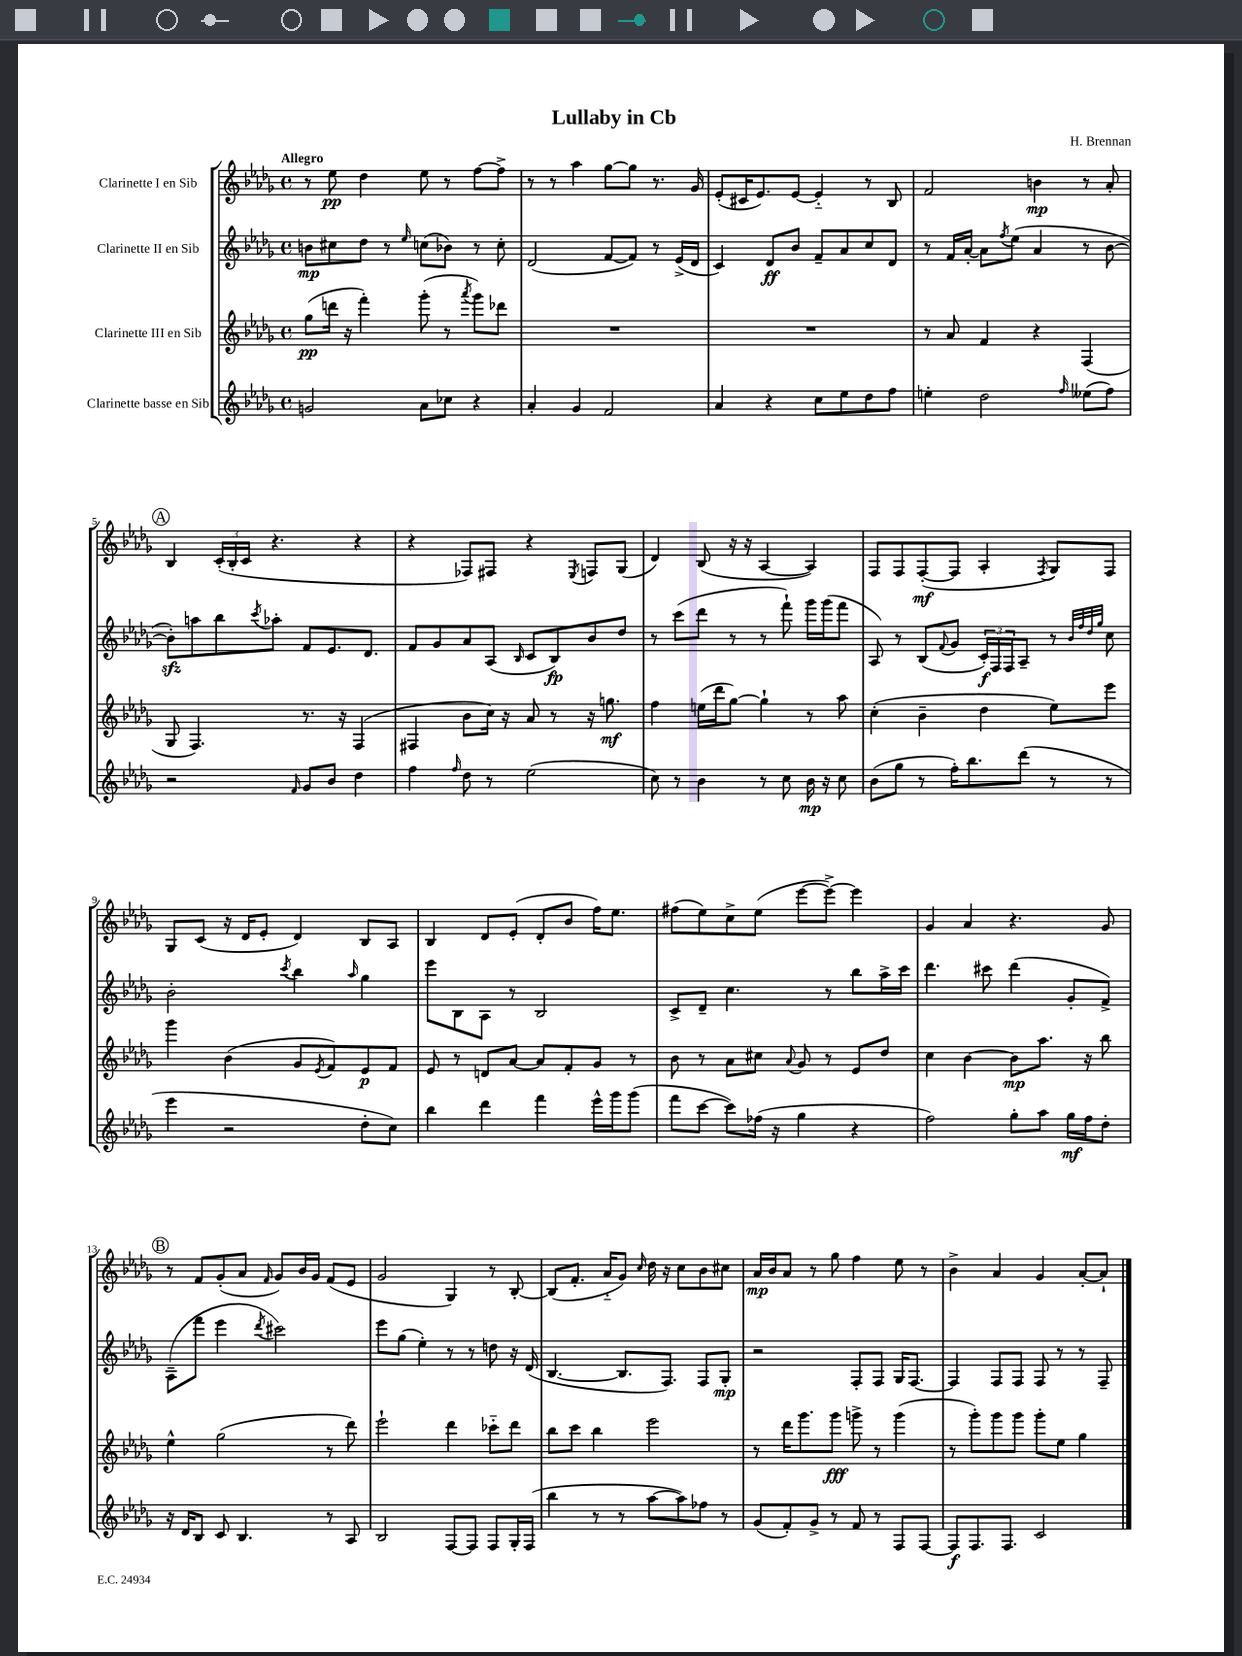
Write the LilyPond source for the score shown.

\header { title = "Lullaby in Cb" composer = "H. Brennan" }
<<
\new StaffGroup <<
\new Staff = "s0" \with { instrumentName = "Clarinette I en Sib" } {
    \clef treble \key des \major \defaultTimeSignature \time 4/4 \tempo "Allegro"
    r8 ees''8\pp des''4 ees''8 r8 f''8~ f''8-> |
    r8 r8 aes''4 ges''8~ ges''8 r8. ges'16 |
    ees'8-.( cis'16 ees'8.) ees'8~ ees'4-_ r8 bes8 |
    f'2 b'4\mp r8 aes'8-. |
    \mark \markup { \circle "A" } bes4 \tuplet 3/2 { c'16-.( bes16-. c'16 } r4. r4 |
    r4 fes8) fis8 r4 \acciaccatura { ees8 } f8 ges8( |
    des'4) bes8( r16 r16 aes4~ aes4) |
    f8 f8 f8~-.\mf( f8 aes4-. \acciaccatura { f8 } ges8) f8 |
    ges8 c'8( r16 des'16 ees'8-. des'4) bes8 aes8 |
    bes4 des'8 ees'8-.( des'8-. bes'8 f''16) ees''8. |
    fis''8( ees''8) c''8-> ees''8( ees'''8~ ees'''8~->) ees'''4 |
    ges'4 aes'4 r4. ges'8 |
    \mark \markup { \circle "B" } r8 f'8 ges'8-.( aes'8 \grace { f'16 } ges'8) bes'16 ges'16 f'8( ees'8 |
    ges'2 ges4) r8 bes8~-. |
    bes8( f'8.-. aes'16-_ ges'8) \grace { c''16 } des''16 r16 c''8 bes'8 cis''8 |
    aes'16\mp bes'16 aes'8 r8 ges''8 f''4 ees''8 r8 |
    bes'4-> aes'4 ges'4 aes'8~-. aes'8-! \bar "|." |
}
\new Staff = "s1" \with { instrumentName = "Clarinette II en Sib" } {
    \clef treble \key des \major \defaultTimeSignature \time 4/4
    b'8\mp cis''8 des''8 r8 \grace { ees''16 } c''8( bes'8) r8 c''8-. |
    des'2( f'8~ f'8) r8 ees'16->( des'16 |
    c'4) des'8\ff bes'8 f'8-- aes'8 c''8 des'8 |
    r8 f'16 aes'16~-. aes'8 \acciaccatura { f''8 } ees''8( aes'4 r8 bes'8~ |
    \mark \markup { \circle "A" } bes'8-.\sfz) a''8 bes''8 \acciaccatura { c'''8 } aes''8-. f'8 ees'8. des'8. |
    f'8 ges'8 aes'8 aes8( \grace { bes16 } c'8 bes8\fp) bes'8 des''8 |
    r8 c'''8( des'''8 r8 r8 f'''8-!) ges'''16 ges'''16( f'''8 |
    aes8) r8 bes8( \appoggiatura { f'8 } ges'8 \tuplet 3/2 { c'16-.\f) f16 f16 } aes8-- r8 \grace { bes'32 f''32 des''32 ges''32 } c''8 |
    bes'2-. \acciaccatura { c'''8 } bes''4 \grace { aes''16 } ges''4 |
    ees'''8 bes8 aes8 r8 bes2 |
    c'8-> des'8-- c''4. r8 bes''8 aes''16-> c'''16 |
    des'''4. cis'''8 des'''4( ges'8-. f'8->) |
    \mark \markup { \circle "B" } aes8--( f'''8 ees'''4 \acciaccatura { des'''8 } cis'''2) |
    ees'''8 ges''8( ees''4-.) r8 r8 d''8 r16 des'16( |
    bes4.~ bes8. f8.) f8 ges8-.\mp |
    r2 f8-. f8 ges16 f8.~ |
    f4 f8 f8 f8 r8 r8 f8-- \bar "|." |
}
\new Staff = "s2" \with { instrumentName = "Clarinette III en Sib" } {
    \clef treble \key des \major \defaultTimeSignature \time 4/4
    ges''8\pp( d'''16 r16 f'''4-.) ges'''8-.( r8 \acciaccatura { aes'''8 } ges'''8) des'''8 |
    R1 |
    R1 |
    r8 aes'8 f'4 r4 f4( |
    \mark \markup { \circle "A" } ges8 f4.) r8. r16 f4( |
    fis4 bes'8 c''16) r16 aes'8 r8 r16 g''8.\mf |
    f''4 e''16( des'''16 ges''8~) ges''4-! r8 aes''8 |
    c''4-.( bes'4-- des''4 ees''8) ees'''8 |
    ges'''4 bes'4( ges'8 \acciaccatura { ees'8 } f'8) ees'8\p f'8 |
    ees'8 r8 d'8 aes'8~ aes'8 f'8-. ges'8 r8 |
    bes'8 r8 aes'8 cis''8 \appoggiatura { aes'8 } ges'8 r8 ees'8 des''8 |
    c''4 bes'4~ bes'8\mp aes''8. r16 bes''8 |
    \mark \markup { \circle "B" } ees''4-^ ges''2( r8 des'''8) |
    ees'''2-! des'''4 ces'''8-_ des'''8 |
    bes''8 c'''8 bes''4 ees'''2 |
    r8 des'''16 ges'''8. ges'''8\fff g'''8-> r8 g'''4( |
    r8 ges'''8-.) ges'''8 ges'''8 ges'''8-. ees''8 ges''4 \bar "|." |
}
\new Staff = "s3" \with { instrumentName = "Clarinette basse en Sib" } {
    \clef treble \key des \major \defaultTimeSignature \time 4/4
    g'2 aes'8 ces''8 r4 |
    aes'4-. ges'4 f'2 |
    aes'4 r4 c''8 ees''8 des''8 f''8 |
    e''4-. des''2 \grace { f''16 } eeses''8( f''8) |
    \mark \markup { \circle "A" } r2 \grace { f'16 } ges'8 bes'8 des''4 |
    f''4 \grace { f''16 } des''8 r8 ees''2( |
    c''8) r8 bes'4 r8 c''8 bes'16\mp r16 c''8 |
    bes'8( ges''8 r8 f''16-.) bes''8. des'''8( r8 r8 |
    ees'''4 r2 des''8-. c''8) |
    bes''4 des'''4 f'''4 ees'''16-^ ges'''16 ges'''8( |
    f'''8 c'''8~ c'''8) fes''16( r16 ges''4 r4 |
    f''2) ges''8-. aes''8 ges''16\mf f''16 des''8-. |
    \mark \markup { \circle "B" } r16 des'16 bes8 c'8 bes4. r8 aes8 |
    bes2 f8~ f8 f8 ges16-. f16( |
    bes''4 r8 r8 aes''8~ aes''8) fes''8 r8 |
    ges'8( f'8-.) ges'8-> r8 f'8 r8 f8 f8~ |
    f8\f f8. f8. c'2 \bar "|." |
}
>>
>>
